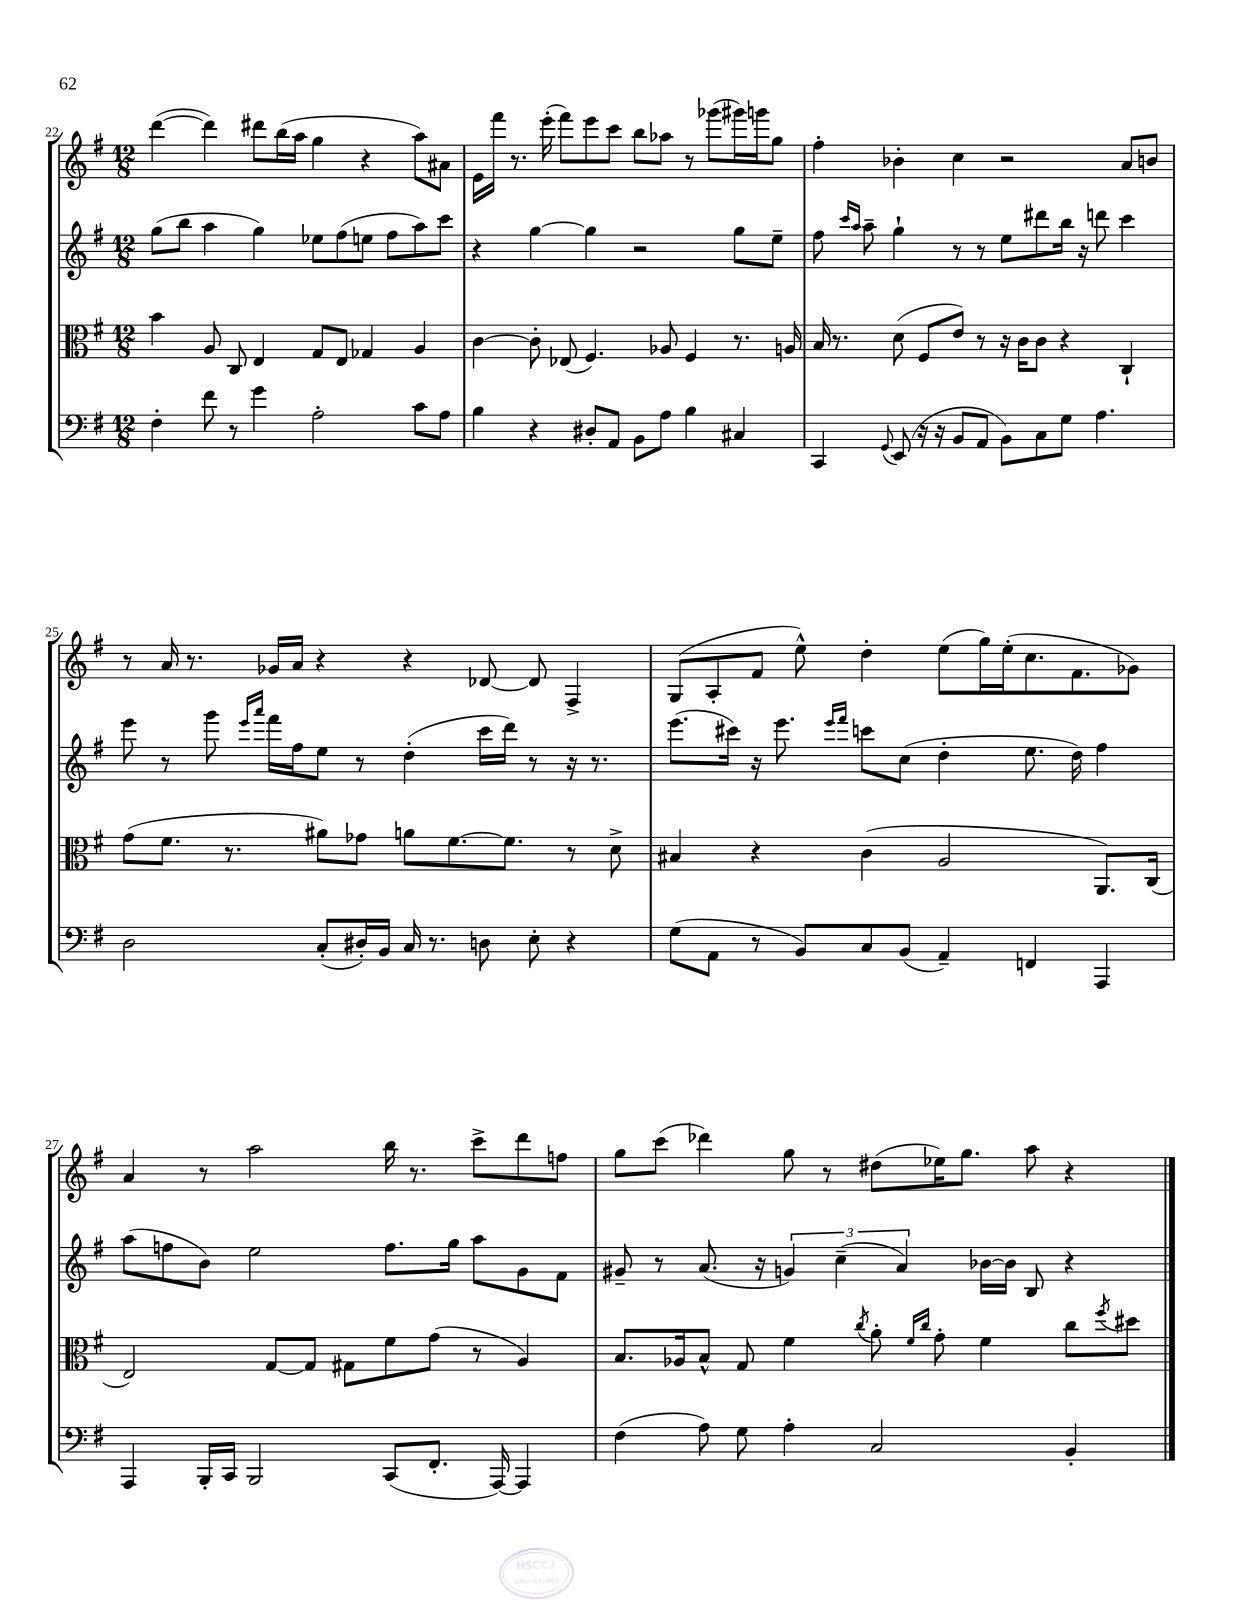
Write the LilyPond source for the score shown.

<<
\new StaffGroup <<
\new Staff = "s0" {
    \clef treble \key g \major \numericTimeSignature \time 12/8
    d'''4~( d'''4) dis'''8 b''16( a''16 g''4 r4 a''8) ais'8 |
    e'16 fis'''16 r8. e'''16-.( fis'''8) e'''8 c'''8 b''8 aes''8 r8 ges'''8( gis'''16) g'''16 g''8 |
    fis''4-. bes'4-. c''4 r2 a'8 b'8 |
    r8 a'16 r8. ges'16 a'16 r4 r4 des'8~ des'8 fis4-> |
    g8( a8-. fis'8 e''8-^) d''4-. e''8( g''16) e''16-.( c''8. fis'8. ges'8) |
    a'4 r8 a''2 b''16 r8. c'''8-> d'''8 f''8 |
    g''8 c'''8( des'''4) g''8 r8 dis''8( ees''16) g''8. a''8 r4 \bar "|." |
}
\new Staff = "s1" {
    \clef treble \key g \major \numericTimeSignature \time 12/8
    g''8( b''8 a''4 g''4) ees''8 fis''8( e''8 fis''8 a''8) c'''8 |
    r4 g''4~ g''4 r2 g''8 e''8-- |
    fis''8 \grace { c'''16 a''16 } a''8-- g''4-! r8 r8 e''8 dis'''8 b''16 r16 d'''8 c'''4 |
    e'''8 r8 g'''8 \grace { e'''16 a'''16 } fis'''16 fis''16 e''8 r8 d''4-.( c'''16 d'''16) r8 r16 r8. |
    e'''8.( cis'''16) r16 e'''8. \grace { e'''16 fis'''16 } c'''8 c''8( d''4-. e''8. d''16) fis''4 |
    a''8( f''8 b'8) e''2 f''8. g''16 a''8 g'8 fis'8 |
    gis'8-- r8 a'8.( r16 \tuplet 3/2 { g'4) c''4--( a'4) } bes'16~ bes'16 b8 r4 \bar "|." |
}
\new Staff = "s2" {
    \clef alto \key g \major \numericTimeSignature \time 12/8
    b'4 a8 c8 e4 g8 e8 ges4 a4 |
    c'4~ c'8-. ees8( fis4.) aes8 fis4 r8. a16 |
    b16 r8. d'8( fis8 e'8) r8 r16 c'16 c'8 r4 c4-! |
    g'8( fis'8. r8. ais'8) ges'8 a'8 fis'8.~ fis'8. r8 d'8-> |
    bis4 r4 c'4( a2 a,8.) c16( |
    e2) g8~ g8 gis8 fis'8 g'8( r8 a4) |
    b8. aes16 b8-^ g8 fis'4 \acciaccatura { c''8 } a'8-. \grace { fis'16 c''16 } g'8-. fis'4 c''8 \acciaccatura { fis''8 } dis''8 \bar "|." |
}
\new Staff = "s3" {
    \clef bass \key g \major \numericTimeSignature \time 12/8
    fis4-. fis'8 r8 g'4 a2-. c'8 a8 |
    b4 r4 dis8-. a,8 b,8 a8 b4 cis4 |
    c,4 \appoggiatura { g,8 } e,8( r16 r16 b,8 a,8 b,8) c8 g8 a4. |
    d2 c8-.( dis16-.) b,16 c16 r8. d8 e8-. r4 |
    g8( a,8 r8 b,8) c8 b,8( a,4--) f,4 a,,4 |
    a,,4 b,,16-. c,16 b,,2 c,8( fis,8.-. a,,16~) a,,4 |
    fis4( a8) g8 a4-. c2 b,4-. \bar "|." |
}
>>
>>
\layout { \context { \Score currentBarNumber = #22 } }
